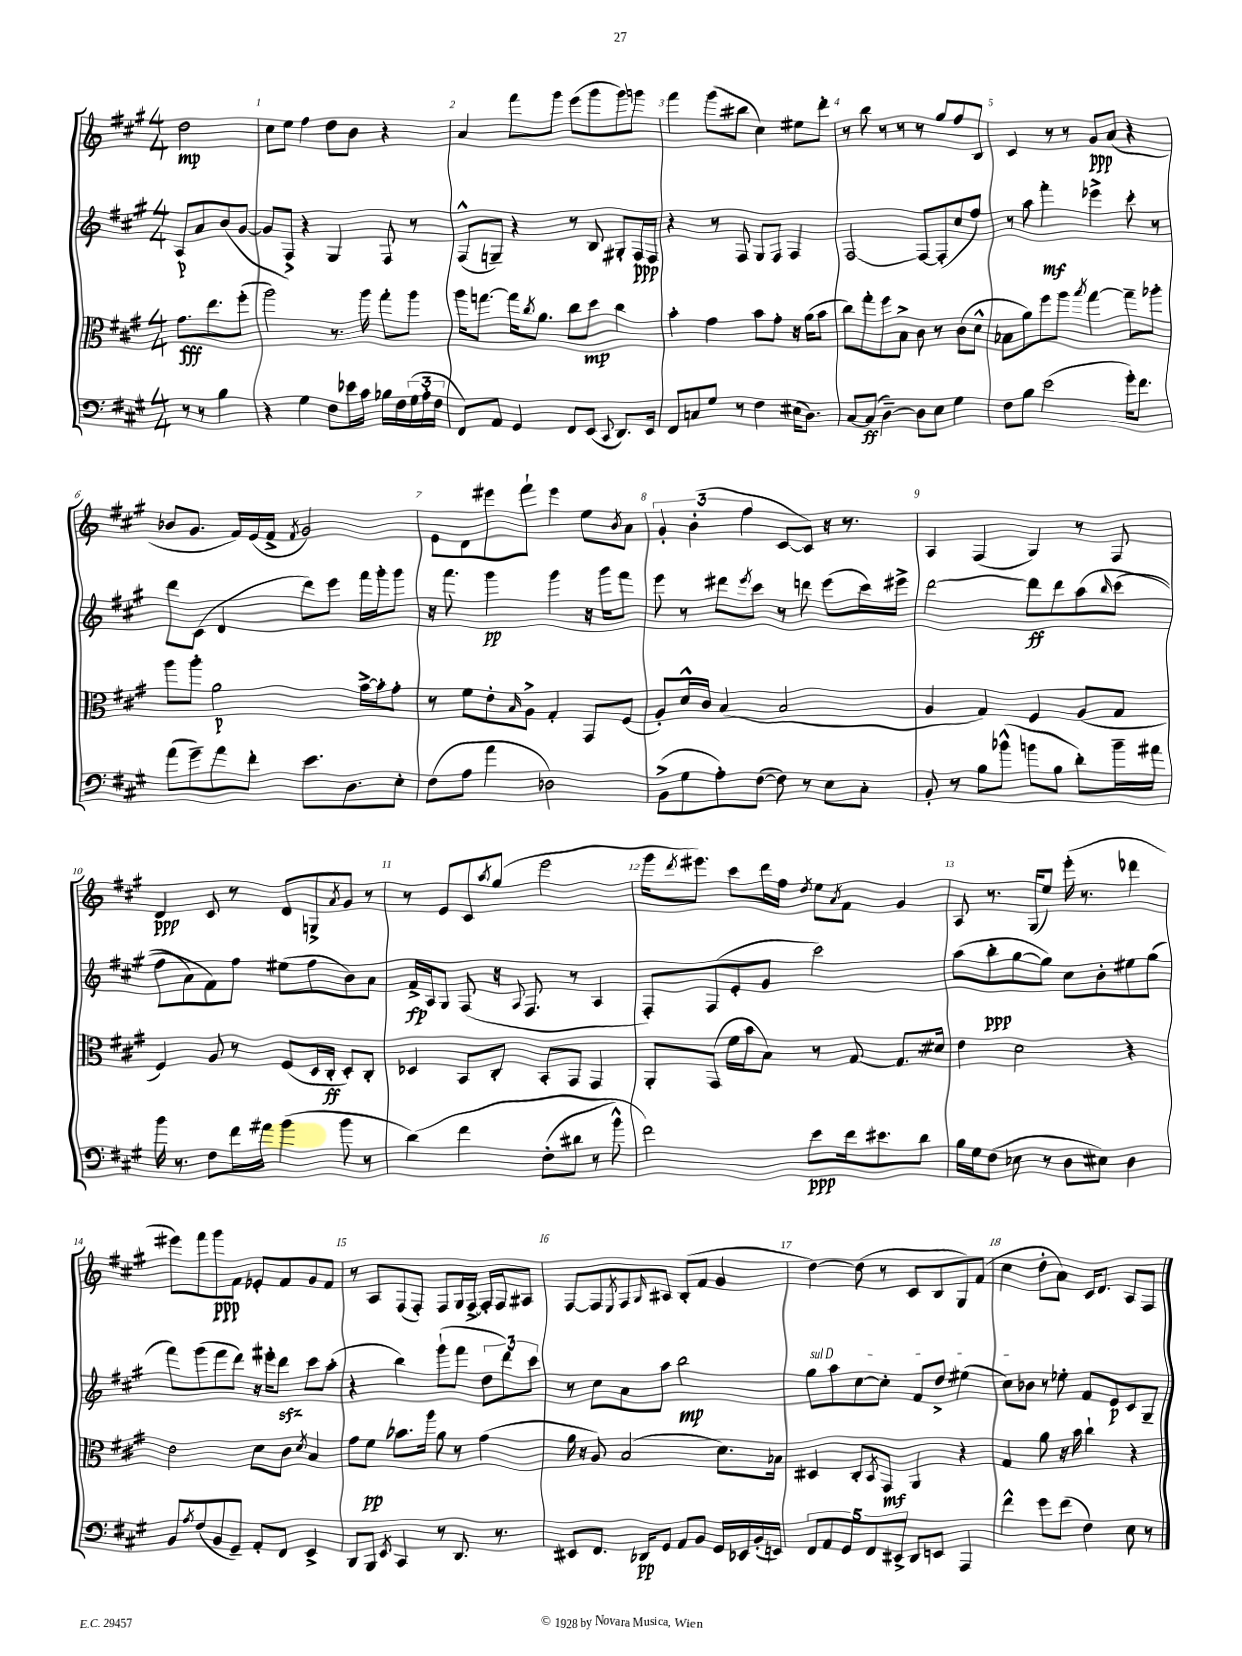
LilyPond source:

<<
\new StaffGroup <<
\new Staff = "s0" {
    \clef treble \key a \major \numericTimeSignature \time 4/4 \partial 2
    d''2\mp |
    cis''8 e''8 fis''4 d''8 b'8 r4 |
    a'4 fis'''8 gis'''8 e'''8( gis'''8 gis'''8) g'''8 |
    fis'''4 gis'''8( bis''8 cis''4) eis''8 d'''8-. |
    r8 b''8 r8 r8 r8 gis''8 fis''8 b8 |
    cis'4 r8 r8 gis'8\ppp a'8( r4 |
    bes'8 gis'8. fis'16) e'16( fis'16-> \acciaccatura { fis'8 } gis'2) |
    e'8 d'8 eis'''8 fis'''8-! eis'''4 e''8 \acciaccatura { b'8 } a'8 |
    \tuplet 3/2 { gis'4-. b'4-.( fis''4 } cis'8~ cis'8) r16 r8. |
    a4 fis4( gis4) r8 fis8 |
    d'4\ppp cis'8 r8 d'8 g8-> \acciaccatura { a'8 } gis'8 r8 |
    r8 e'8 cis'8 \acciaccatura { a''8 } gis''8( e'''2 |
    gis'''16 \acciaccatura { d'''8 } eis'''8.) cis'''8 d'''16 fis''16 \acciaccatura { d''8 } e''8 \acciaccatura { a'8 } fis'8 gis'4 |
    a8 r8. gis16( e''8) e'''16-.( r8. des'''4 |
    eis'''8) fis'''8 gis'''8\ppp fis'8 ees'8-. fis'8 gis'8 fis'8 |
    r8 a8 fis8( fis8-.) fis8 gis16 fis16~-> fis16-. fis16 ais8 |
    fis8~ fis8 \acciaccatura { e8 } fis8 \grace { gis16 } ais8 b8-.( fis'8 gis'4 |
    d''4~) d''8( r8 cis'8 b8 gis8) fis'8( |
    cis''4 d''8-. a'8) cis'16 d'8. a8 fis8 \bar "|." |
}
\new Staff = "s1" {
    \clef treble \key a \major \numericTimeSignature \time 4/4 \partial 2
    a8\p a'8 b'8( gis'8~ |
    gis'8 fis8->) r4 gis4 fis8 r8 |
    fis8-^( g8--) r4 r8 b8 gis8-. fis16\ppp fis16 |
    r4 r8 fis8 gis8 fis8 fis4 |
    fis2~ fis8~ fis8-.( cis''8 fis''8) |
    r8 a''8 fis'''4-.\mf ees'''4-> cis'''8-. r8 |
    d'''8 cis'8( d'4 d'''8) e'''8 fis'''16 gis'''16-. gis'''8 |
    r16 fis'''8. gis'''4\pp gis'''4 r16 gis'''16 fis'''8 |
    e'''8 r8 dis'''8 \acciaccatura { e'''8 } cis'''8 r8 d'''8 e'''8( cis'''16) eis'''16-> |
    d'''2~ d'''8\ff d'''8 a''8\( \grace { b''16 } cis'''8( |
    fis''8 a'8) fis'8\) fis''8 eis''8( fis''8 b'8) a'8 |
    fis'16->\fp a16 gis8 fis8( r16 \appoggiatura { a8 } fis8. r8 a4 |
    fis8-.) fis8( e'8-. gis'8 cis'''2) |
    a''8( b''8-.\ppp gis''8~ gis''8) cis''8 b'8-. eis''8 gis''8( |
    fis'''8) gis'''8( fis'''8 d'''8) r16 eis'''16-. d'''8\sfz cis'''8 a''8-.( |
    r4 b''4) gis'''8-!( fis'''8 \tuplet 3/2 { d''8 d'''8) cis'''8 } |
    r8 cis''8 a'8 a''8 b''2\mp |
    \once \override TextSpanner.bound-details.left.text = \markup { \italic "sul D" } gis''8\startTextSpan a''8 cis''8~ cis''8-. fis'8 d''8-> eis''4( |
    cis''8) bes'8\stopTextSpan r8 ees''8-. fis'8 e'8\p cis'8 gis8-- \bar "|." |
}
\new Staff = "s2" {
    \clef alto \key a \major \numericTimeSignature \time 4/4 \partial 2
    gis'8.\fff e''8. fis''8-.( |
    a''2) r8. a''16 gis''8-. a''8 |
    a''16 g''8.~ g''16 \acciaccatura { cis''8 } a'8. cis''8 d''8\mp cis''4 |
    b'4-. gis'4 b'8 gis'8-. r16 a'16( b'8 |
    cis''8) gis''8-. fis''8 b8-> cis'8 r8 cis'8( d'8-^ |
    bes8 a'8) fis''8 a''8 \acciaccatura { b''8 } gis''4~ gis''8-- aes''8-. |
    a''8 a''8-. a'2\p b'16~-> b'16-. gis'8-. |
    r8 fis'8 e'8-. \grace { b16 } a8-> gis4-. gis,8 fis8( |
    a8-.) d'16-^ cis'16 b4( b2 |
    a4 gis4) fis4 a8( gis8 |
    fis4) a8 r8 fis8( d16 cis16-.\ff d8-.) cis8-. |
    des4 b,8 cis8-. b,8-. gis,8 gis,4 |
    a,8-. gis,8( fis'16 b'16 b8) r8 gis8~ gis8. dis'16 |
    e'4 d'2 r4 |
    e'2 d'8 cis'8 \acciaccatura { d'8 } b4 |
    gis'8 fis'8\pp bes'8. a''16 a'8 r8 gis'4( |
    a'16 r16 a8) b2( d'8.) bes16 |
    dis4 cis8-. \acciaccatura { b,8 } gis,8\mf a,4 r4 |
    gis4 a'8 r16 b'16 cis''4-! r4 \bar "|." |
}
\new Staff = "s3" {
    \clef bass \key a \major \numericTimeSignature \time 4/4 \partial 2
    r8 r8 b4 |
    r4 gis4 fis8 ees'16 cis'16 bes16 fis16 \tuplet 3/2 { gis16( a16-. fis16 } |
    fis,8) a,8 gis,4 fis,8 e,8( \appoggiatura { cis,8 } d,8.) e,16 |
    fis,8 c8 gis8 r8 fis4 eis16( d8.) |
    cis8~ cis8\ff( d4~--) d8 e8 gis4 |
    fis8 b8 e'2( gis'16-.) fis'8. |
    a'8( gis'8--) a'8 fis'8-. e'8. d8. e8-. |
    fis8( a8 a'4 des2) |
    b,8->( gis8 a8-.) fis8~( fis8) r8 e8 cis8-. |
    b,8-. r8 b8 bes'8-^( b'8 b8 d'8-.) b'16-- ais'16 |
    b'16 r8. fis8 fis'16 ais'16 b'4( b'8 r8 |
    d'4)\( fis'4 fis8-.( dis'8 r8 b'8-^) |
    fis'2\) e'8\ppp fis'16 eis'8. d'8 |
    b16 gis16 fis8( ees8 r8 d8 eis8) d4 |
    b,8 \acciaccatura { a8 } fis8( b,8 gis,8--) a,8-. fis,8 e,4-> |
    d,8 b,,8 \acciaccatura { e,8 } cis,4 r8 d,8. r8. |
    eis,8 fis,8. des,16\pp gis,8 a,8 b,8 gis,16 ees,16 b,16-.( e,16) |
    \tuplet 5/4 { fis,8 a,8 gis,8 fis,8 eis,8-> } d,8 e,8 a,,4 |
    fis'4-^ gis'8 fis'8( fis4) e8 r8 \bar "|." |
}
>>
>>
\layout { \context { \Score \override BarNumber.break-visibility = ##(#f #t #t) barNumberVisibility = #all-bar-numbers-visible } }
